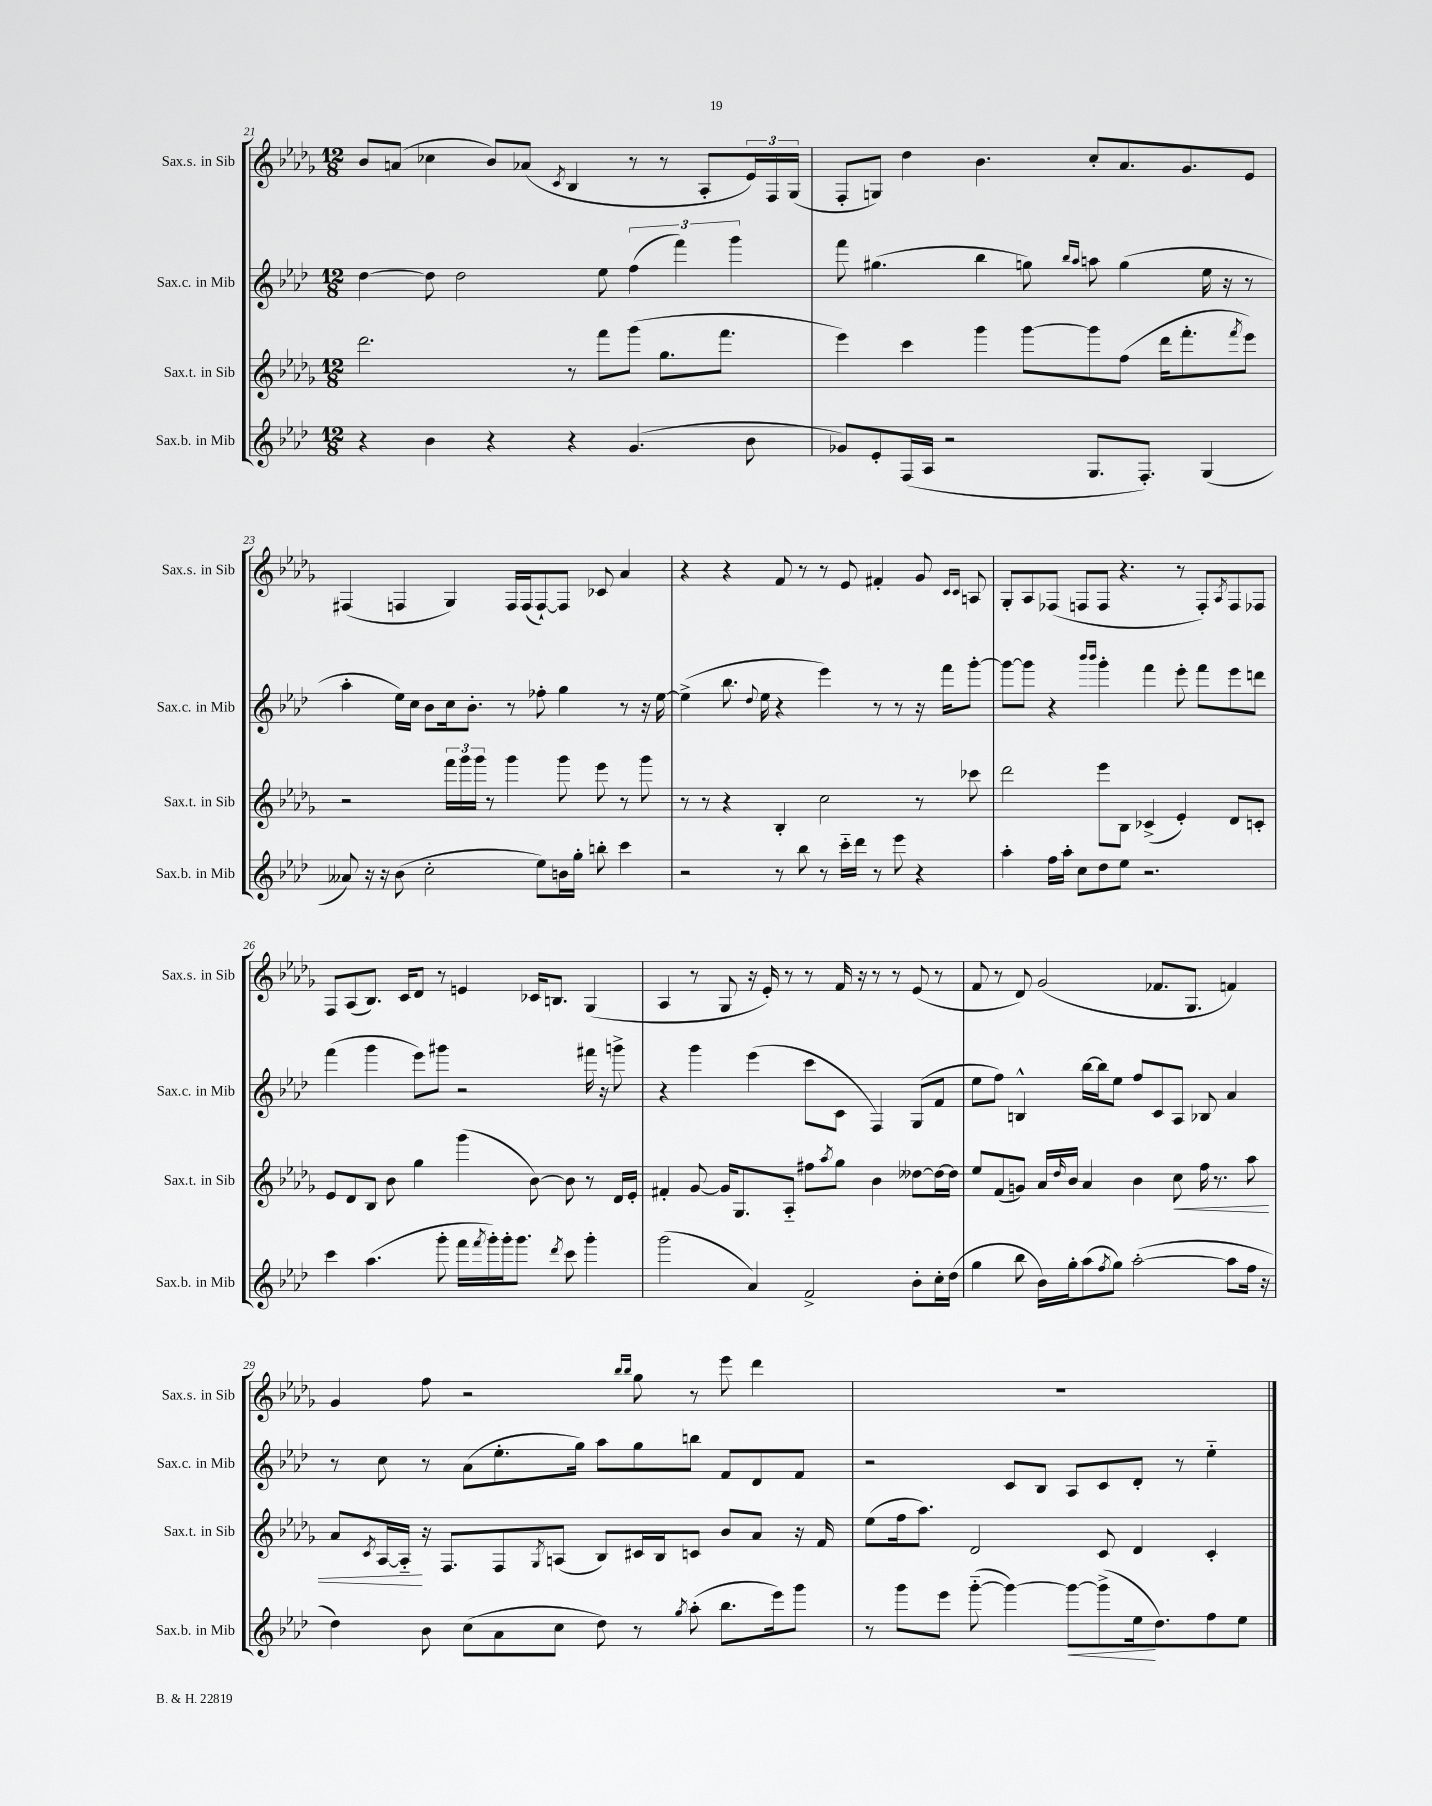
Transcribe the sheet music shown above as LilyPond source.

<<
\new StaffGroup <<
\new Staff = "s0" \with { instrumentName = "Sax.s. in Sib" shortInstrumentName = "Sax.s. in Sib" } {
    \clef treble \key des \major \numericTimeSignature \time 12/8
    bes'8 a'8( ces''4 bes'8) aes'8( \acciaccatura { c'8 } bes4 r8 r8 aes8-. \tuplet 3/2 { ees'16) f16 ges16( } |
    f8-. g8) des''4 bes'4. c''8-. aes'8. ges'8. ees'8 |
    fis4( f4 ges4) f16 f16( f8~-!) f8 ces'8 aes'4 |
    r4 r4 f'8 r8 r8 ees'8 fis'4-. ges'8 \grace { c'16 c'16 } a8 |
    ges8-. aes8 fes8( f8 f8 r4. r8 f8-.) \acciaccatura { aes8 } f8 fes8 |
    f8 aes8( bes8.) c'16 des'8 r8 e'4 ces'16 b8. ges4( |
    aes4 r8 ges8 r16 ees'16-.) r8 r8 f'16 r16 r8 r8 ees'8( r8 |
    f'8 r8 des'8) ges'2( fes'8. ges8. f'4) |
    ges'4 f''8 r2 \grace { bes''16 bes''16 } ges''8 r8 ees'''8 des'''4 |
    R1. \bar "|." |
}
\new Staff = "s1" \with { instrumentName = "Sax.c. in Mib" shortInstrumentName = "Sax.c. in Mib" } {
    \clef treble \key aes \major \numericTimeSignature \time 12/8
    des''4~ des''8 des''2 ees''8 \tuplet 3/2 { f''4( f'''4) g'''4 } |
    f'''8 gis''4.( bes''4 g''8) \grace { bes''16 aes''16 } a''8 g''4( ees''16 r16 r8 |
    aes''4-. ees''16) c''16 bes'8 c''16 bes'8.-. r8 fes''8-. g''4 r8 r16 ees''16~ |
    ees''4->( bes''8. \appoggiatura { des''8 } ees''16 r4 ees'''4) r8 r8 r16 f'''16 g'''8~-. |
    g'''8~ g'''8 r4 \grace { bes'''16 bes'''16 } g'''4-. f'''4 ees'''8-. f'''8 ees'''8 d'''8 |
    f'''4( g'''4 ees'''8) gis'''8 r2 fis'''16 r16 g'''8-> |
    r4 g'''4 ees'''4( c'''8 c'8 f4) g8( f'8 |
    ees''8 f''8) b4-^ bes''16~ bes''16 ees''8 f''8 c'8 aes8 bes8 aes'4 |
    r8 c''8 r8 aes'8( ees''8.-. g''16) aes''8 g''8 b''8 f'8 des'8 f'8 |
    r2 c'8 bes8 aes8 c'8 des'8-. r8 ees''4-_ \bar "|." |
}
\new Staff = "s2" \with { instrumentName = "Sax.t. in Sib" shortInstrumentName = "Sax.t. in Sib" } {
    \clef treble \key des \major \numericTimeSignature \time 12/8
    des'''2. r8 f'''8 ges'''8( ges''8. f'''8. |
    ees'''4) c'''4 ges'''4 ges'''8~ ges'''8 f''8( des'''16 f'''8.-. \acciaccatura { f'''8 } ees'''8) |
    r2 \tuplet 3/2 { f'''16 ges'''16 ges'''16 } r8 ges'''4 ges'''8 ees'''8 r8 ges'''8 |
    r8 r8 r4 bes4-. c''2 r8 ces'''8 |
    des'''2 ees'''8 bes8 ces'4->( ees'4-.) des'8 c'8-. |
    ees'8 des'8 bes8 bes'8 ges''4 ges'''4( bes'8~) bes'8 r8 des'16 ees'16-. |
    fis'4-. ges'8~ ges'16 ges8. aes8-_ fis''8 \acciaccatura { aes''8 } ges''8 bes'4 deses''8~ deses''16~ deses''16 |
    ees''8 f'8( g'8) aes'16 \grace { des''16 } bes'16 aes'4 bes'4 c''8\< f''16 r8. aes''8 |
    aes'8 \acciaccatura { c'8 } aes16~ aes16-_\! r16 f8. f8 \acciaccatura { ges8 } a8( bes8) cis'16 bes16 c'8 bes'8 aes'8 r16 f'16 |
    ees''8( f''16 aes''8.) des'2 c'8 des'4 c'4-. \bar "|." |
}
\new Staff = "s3" \with { instrumentName = "Sax.b. in Mib" shortInstrumentName = "Sax.b. in Mib" } {
    \clef treble \key aes \major \numericTimeSignature \time 12/8
    r4 bes'4 r4 r4 g'4.( bes'8 |
    ges'8) ees'8-. f16( aes16 r2 g8. f8.-.) g4( |
    aeses'8) r16 r16 bes'8( c''2-. ees''8) b'16 g''16-. b''8-. c'''4 |
    r2 r8 bes''8 r8 c'''16-_ des'''16 r8 ees'''8 r4 |
    aes''4-. f''16 aes''16-. c''8 des''8 ees''8 r2. |
    c'''4 aes''4.( g'''8-. f'''16 \acciaccatura { f'''8 } g'''16-.) g'''16-. g'''8. \acciaccatura { des'''8 } c'''8 g'''4-. |
    g'''2( aes'4) f'2-> bes'8-. c''16-. des''16( |
    g''4 bes''8 bes'16) g''16-. aes''8( \acciaccatura { f''8 } g''8) aes''2~-.( aes''8 f''16 r16 |
    des''4) bes'8 c''8( aes'8 c''8 des''8) r8 \acciaccatura { g''8 } aes''8-.( bes''8. ees'''16) g'''8 |
    r8 g'''8 ees'''8 g'''8~-_( g'''4~) g'''8~\< g'''8->( ees''16\! des''8.) f''8 ees''8 \bar "|." |
}
>>
>>
\layout { \context { \Score currentBarNumber = #21 } }
